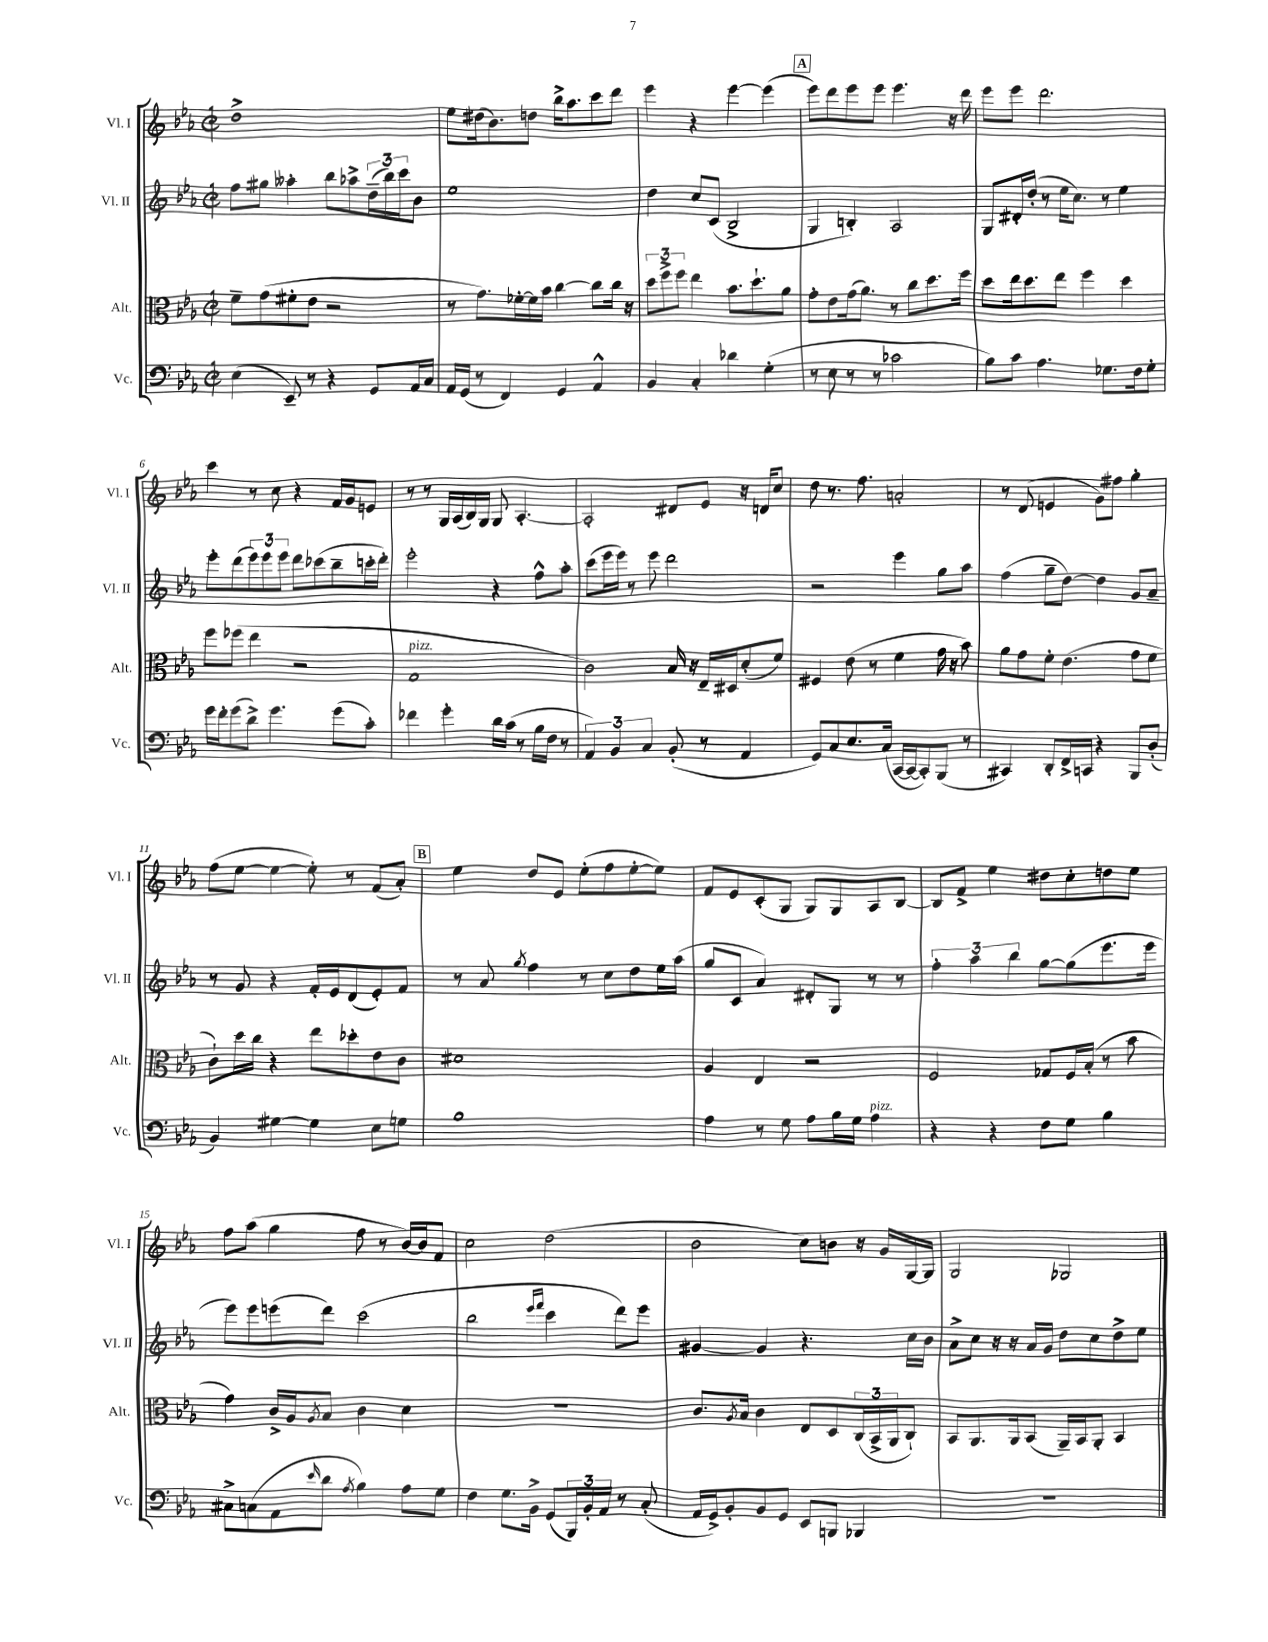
<<
\new StaffGroup <<
\new Staff = "s0" \with { instrumentName = "Vl. I" shortInstrumentName = "Vl. I" } {
    \clef treble \key ees \major \defaultTimeSignature \time 2/2
    d''1-> |
    ees''8 dis''16( bes'8.) d''8 bes''16-> aes''8. c'''8 d'''8 |
    ees'''4 r4 ees'''4~ ees'''4( |
    \mark \markup { \box "A" } ees'''8) d'''8 ees'''8 ees'''8 ees'''4. r16 d'''16 |
    ees'''8 ees'''8 d'''2. |
    c'''4 r8 c''8 r4 f'16 g'16 e'8 |
    r8 r8 g16 aes16( bes16) g16 g8 aes4.~-. |
    aes2-. dis'8 ees'8 r16 d'16 c''8 |
    d''8 r8. f''8. a'2-. |
    r8 d'8( e'4 g'8) fis''8 g''4-. |
    f''8( ees''8~ ees''4~ ees''8-.) r8 f'8( aes'8-.) |
    \mark \markup { \box "B" } ees''4 d''8 ees'8 ees''8-.( f''8 ees''8~-. ees''8) |
    f'8 ees'8 c'8-.( g8 g8) g8 aes8 bes8~ |
    bes8 f'8-> ees''4 dis''8 c''8-. d''8 ees''8 |
    f''8 aes''8( g''4 f''8 r8 bes'16~) bes'16 f'8 |
    c''2 d''2( |
    bes'2 c''8) b'8 r16 g'16 g16~ g16 |
    g2 ges2 \bar "|." |
}
\new Staff = "s1" \with { instrumentName = "Vl. II" shortInstrumentName = "Vl. II" } {
    \clef treble \key ees \major \defaultTimeSignature \time 2/2
    f''8 gis''8 aeses''4-. bes''8 aes''8-> \tuplet 3/2 { d''16--( bes''16) c'''16 } bes'8 |
    ees''1 |
    d''4 c''8 c'8( bes2-> |
    \mark \markup { \box "A" } g4 b4-.) aes2 |
    g8 dis'16-. d''16-.( r8 ees''16 c''8.) r8 ees''4 |
    ees'''8-. d'''8( \tuplet 3/2 { ees'''8) ees'''8 ees'''8 } d'''8 ces'''8( bes''8-- c'''16-. d'''16-.) |
    ees'''2-. r4 f''8-^ aes''8-. |
    c'''8( ees'''16 ees'''16) r8 ees'''8 d'''2 |
    r2 ees'''4 g''8 aes''8 |
    f''4( g''8-- d''8~) d''4 g'8 aes'8-- |
    r8 g'8 r4 f'16-. ees'16 d'8( ees'8-.) f'8 |
    \mark \markup { \box "B" } r8 aes'8 \acciaccatura { g''8 } f''4 r8 c''8 d''8 ees''16 aes''16( |
    g''8 c'8 aes'4) dis'8-. g8 r8 r8 |
    \tuplet 3/2 { f''4-. aes''4 bes''4 } g''8~ g''8( ees'''8. ees'''16 |
    ees'''8) ees'''8 e'''8( d'''8) c'''2( |
    bes''2 \grace { ees'''16 f'''16 } c'''4 d'''8) ees'''8 |
    gis'4~ gis'4 r4. c''16 bes'16 |
    aes'8-> c''8 r16 r16 aes'16 g'16 d''8 c''8 d''8-> ees''8 \bar "|." |
}
\new Staff = "s2" \with { instrumentName = "Alt." shortInstrumentName = "Alt." } {
    \clef alto \key ees \major \defaultTimeSignature \time 2/2
    f'8-- g'8( fis'8-. ees'8 r2 |
    r8 g'8.) fes'16~-. fes'16 bes'16 c''4~ c''8 c''16 r16 |
    \tuplet 3/2 { d''8 f''8-> f''8 } ees''4 bes'8. d''8.-! aes'8 |
    \mark \markup { \box "A" } g'8-. ees'8 g'16( aes'8.) r8 c''8 d''8. f''16 |
    d''8 ees''16 d''8. ees''8 f''4 d''4 |
    f''8 fes''8( ees''4 r2 |
    g1^\markup { \italic "pizz." } |
    c'2) bes16 r16 ees16-- dis16 d'8-.( f'8) |
    fis4 ees'8( r8 f'4 g'16 r16 bes'8) |
    aes'8 g'8 f'8-. ees'4.( g'8 f'8 |
    c'8-!) d''16 c''16 r4 ees''8 des''8-. ees'8 c'8 |
    \mark \markup { \box "B" } dis'1 |
    aes4 ees4 r2 |
    f2 ges8 f16 bes16-.( r8 bes'8 |
    g'4) c'16-> aes16 \acciaccatura { aes8 } bes8 c'4 d'4 |
    r1 |
    c'8. \acciaccatura { aes8 } bes16 c'4 ees8 d8 \tuplet 3/2 { c16( bes,16-> aes,16 } c8-!) |
    bes,8 aes,8. aes,16 bes,8( aes,16--) bes,16 aes,8-. bes,4 \bar "|." |
}
\new Staff = "s3" \with { instrumentName = "Vc." shortInstrumentName = "Vc." } {
    \clef bass \key ees \major \defaultTimeSignature \time 2/2
    ees4( ees,8--) r8 r4 g,8 aes,16 c16 |
    aes,16 g,16( r8 f,4) g,4 aes,4-^ |
    bes,4 c4-. des'4 g4-.( |
    \mark \markup { \box "A" } r8 ees8 r8 r8 ces'2 |
    bes8) c'8 aes4. ges8. f16 ges8-. |
    g'16 f'16-. g'8( d'8->) g'4. g'8( c'8-.) |
    fes'4 g'4-. d'16 c'16( r8 bes16 f16 r8 |
    \tuplet 3/2 { aes,4) bes,4 c4 } bes,8-.( r8 aes,4 |
    g,8) c8 ees8. c16( c,16~ c,16~ c,8-.) bes,,8( r8 |
    cis,4) d,8-. f,16-> c,16 r4 bes,,8 d8-.( |
    bes,4) gis4~ gis4 ees8 g8 |
    \mark \markup { \box "B" } bes1 |
    aes4 r8 g8 aes8 bes16 g16 aes4^\markup { \italic "pizz." } |
    r4 r4 f8 g8 bes4 |
    cis8-> c8( aes,8 \grace { ees'16 } d'8 \acciaccatura { aes8 } bes4) aes8 g8 |
    f4 g8. bes,16-> g,8( \tuplet 3/2 { bes,,16) bes,16-. aes,16 } r8 c8-.( |
    aes,16 g,16->) bes,8-. bes,8 g,8 ees,8 b,,8 bes,,4 |
    R1 \bar "|." |
}
>>
>>
